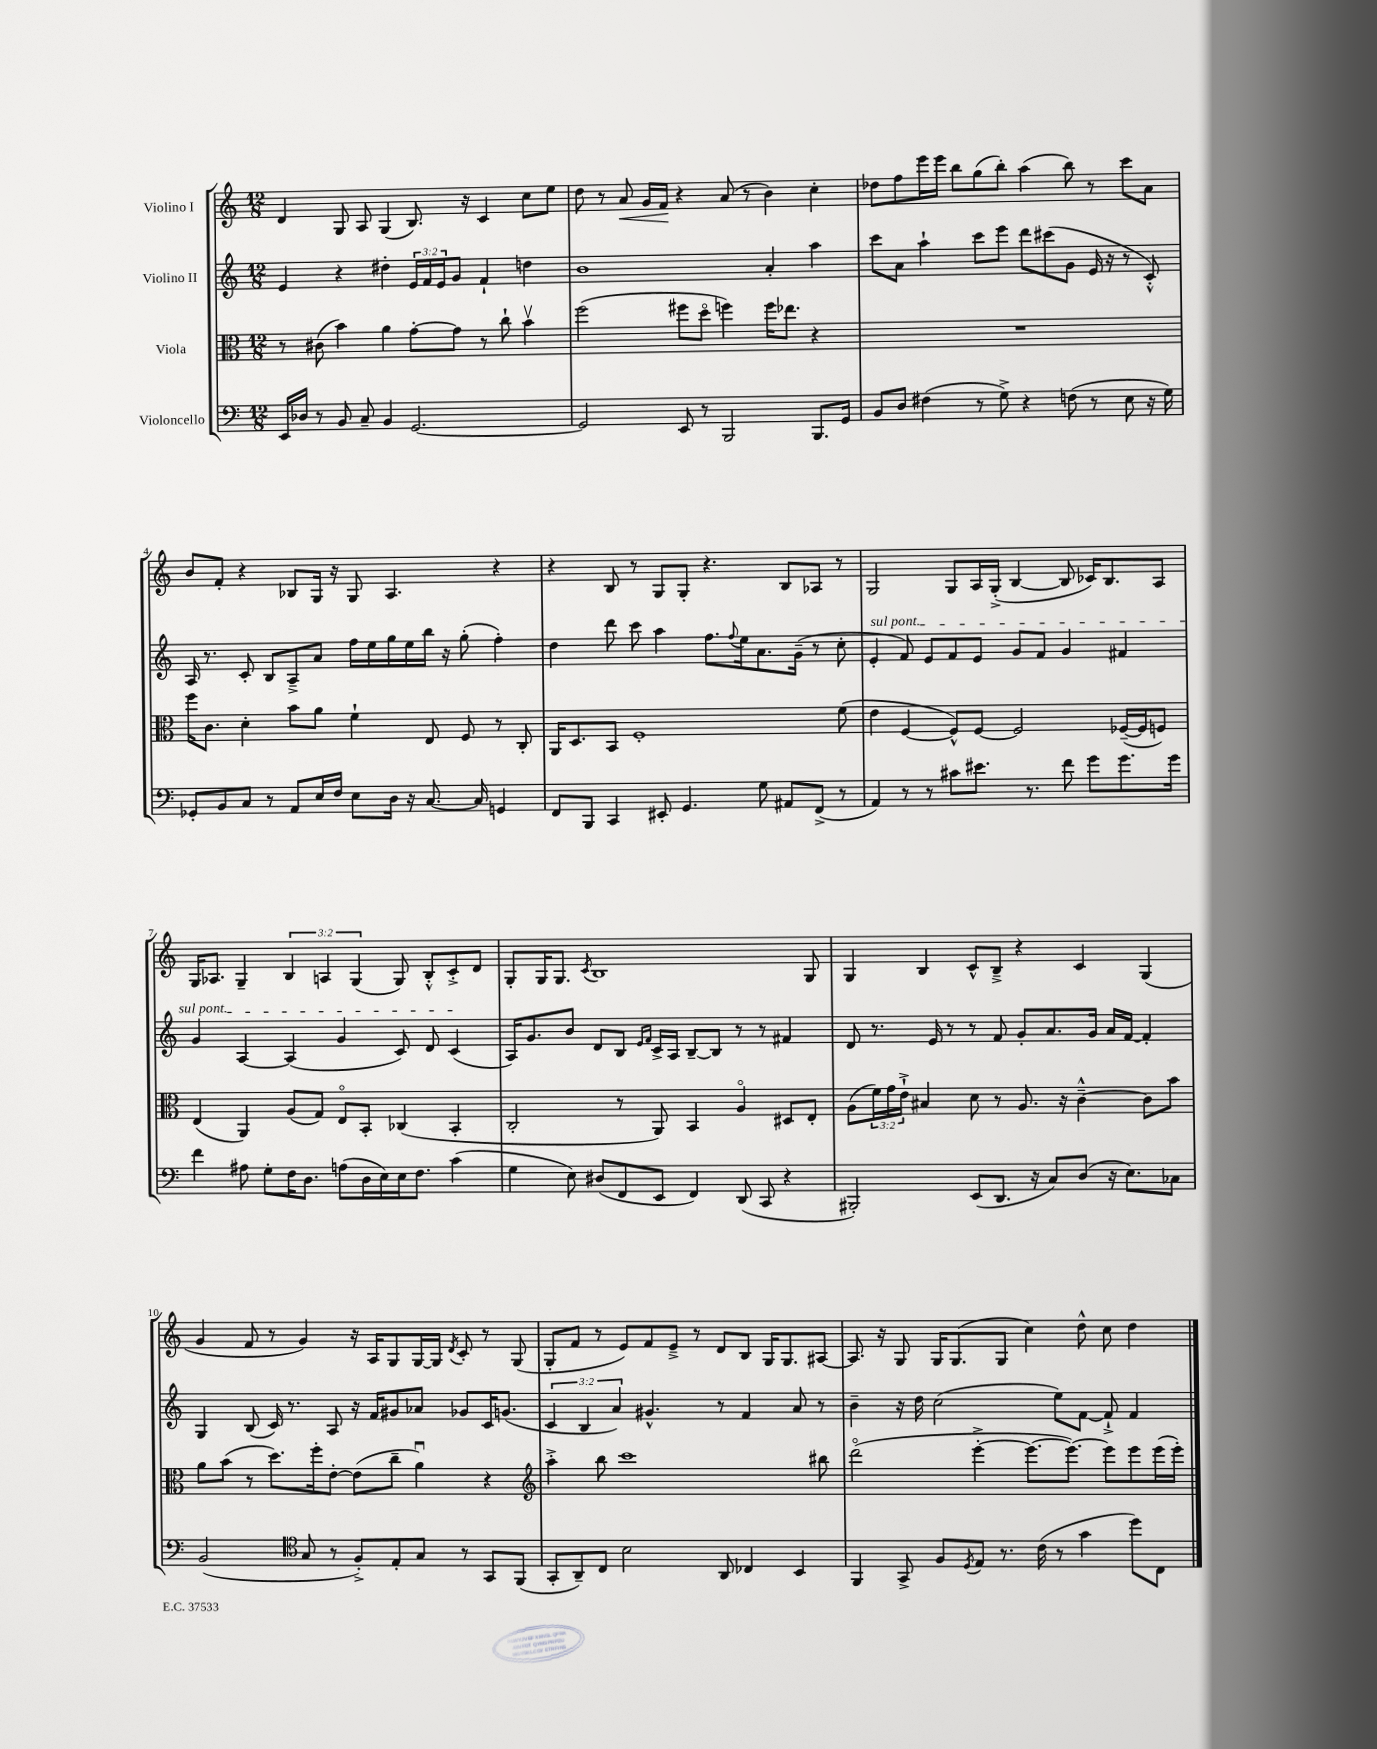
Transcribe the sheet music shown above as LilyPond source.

<<
\new StaffGroup <<
\new Staff = "s0" \with { instrumentName = "Violino I" } {
    \clef treble \key c \major \numericTimeSignature \time 12/8 \override Staff.TupletNumber.text = #tuplet-number::calc-fraction-text
    d'4 g8 a8 g4( b8.) r16 c'4 c''8 e''8 |
    d''8 r8 a'8\< g'16 f'16\! r4 a'8( r8 b'4) c''4-. |
    des''8 f''8 e'''16 e'''16 b''8 g''8( b''8-.) a''4( b''8) r8 c'''8 a'8 |
    b'8 f'8-. r4 bes8 g16 r16 g8 a4. r4 |
    r4 b8 r8 g8 g8-. r4. b8 aes8 r8 |
    g2 g8 a16 g16-.->( b4~ b8 ces'16) b8. a8 |
    g16 aes8. g4-- \tuplet 3/2 { b4 a4 g4( } g8) b8-.-^ c'8-.-> d'8 |
    g8-. g16 g8. \acciaccatura { c'8 } b1 g8 |
    g4 b4 c'8-^ b8---> r4 c'4 g4( |
    g'4 f'8 r8 g'4) r16 a16 g8 g16~ g16 \acciaccatura { d'8 } c'8-. r8 g8( |
    g8-. f'8 r8 e'8) f'8 e'8---> r8 d'8 b8 g16 g8. ais8~ |
    ais8. r16 g8 g16 g8.( g8 c''4) d''8-^ c''8 d''4 \bar "|." |
}
\new Staff = "s1" \with { instrumentName = "Violino II" } {
    \clef treble \key c \major \numericTimeSignature \time 12/8 \override Staff.TupletNumber.text = #tuplet-number::calc-fraction-text
    e'4 r4 dis''4-. \tuplet 3/2 { e'16 f'16 e'16 } g'8 f'4-! d''4 |
    b'1 a'4-. a''4 |
    c'''8 a'8 a''4-! c'''8 e'''8 d'''8 cis'''8( g'8 e'16 r16 r8 c'8-.-^) |
    a16 r8. c'8-. b8 a8---> a'8 f''16 e''16 g''16 e''16 b''16 r16 g''8-.( f''4-.) |
    d''4 d'''8 c'''8 a''4 f''8. \appoggiatura { f''8 } e''16 a'8. g'16--( r8 c''8-. |
    \once \override TextSpanner.bound-details.left.text = \markup { \italic "sul pont." } e'4-.\startTextSpan f'8) e'8 f'8 e'8 g'8 f'8 g'4 fis'4 |
    g'4 a4~ a4( g'4 c'8) d'8 c'4\stopTextSpan( |
    a16) g'8. b'8 d'8 b8 \grace { e'16 f'16 } c'16-> a16 b8~-- b8 r8 r8 fis'4 |
    d'8 r8. e'16 r8 r8 f'8 g'8-. a'8. g'16 a'16 f'16~ f'4-. |
    g4 b8( c'16) r8. a8 r16 f'16 gis'8 aes'8 ges'8 c'16 g'8.( |
    \tuplet 3/2 { c'4 b4 a'4) } gis'4.-^ r8 f'4 a'8 r8 |
    b'4-- r16 d''16 c''2( e''8) f'8~ f'8-!-> f'4 \bar "|." |
}
\new Staff = "s2" \with { instrumentName = "Viola" } {
    \clef alto \key c \major \numericTimeSignature \time 12/8 \override Staff.TupletNumber.text = #tuplet-number::calc-fraction-text
    r8 cis'8( b'4) a'4 g'8~-. g'8 r8 c''8-! b'4\upbow |
    f''2( fis''8 d''8\flageolet f''4) f''16 ees''8. r4 |
    R1. |
    f''16 c'8. d'4-. b'8 a'8 f'4-! e8 f8 r8 c8-. |
    a,16 d8. b,8 f1-. f'8( |
    e'4 f4~ f8-^) f8~ f2 fes16~--( fes16 f8) |
    e4( a,4) a8( g8) e8\flageolet b,8-. ces4( b,4-. |
    c2-. r8 a,8) b,4 a4\flageolet dis8 e8-. |
    a8( \tuplet 3/2 { f'16) g'16 e'16-!-> } bis4 d'8 r8 a8. r16 c'4~---^ c'8 b'8 |
    a'8 b'8( r8 d''8.) f''16-. e'8~-. e'8( c''8-- a'4\downbow) r4 |
    \clef treble a''4-.-> b''8 c'''1 bis''8 |
    d'''2\flageolet( e'''4~-.-> e'''8.~ e'''8.~) e'''8 e'''8 e'''16( e'''16-.) \bar "|." |
}
\new Staff = "s3" \with { instrumentName = "Violoncello" } {
    \clef bass \key c \major \numericTimeSignature \time 12/8
    e,16 des16 r8 b,8 c8-- b,4 g,2.~ |
    g,2 e,8 r8 b,,2 b,,8. g,16 |
    b,8 d8 fis4( r8 g8->) r4 f8( r8 e8 r16 g16) |
    ges,8-. b,8 c8 r8 a,8 e16 f16 e8 d16 r16 c8.~ c16 g,4 |
    f,8 b,,8 c,4 eis,8-. g,4. g8 ais,8 f,8->( r8 |
    a,4) r8 r8 cis'8 eis'8. r8. f'8 g'8 g'8. g'16 |
    f'4 ais8 g8-. f16 d8. a8( d16 e16) e16 f8. c'4( |
    g4 e8) dis8( f,8 e,8 f,4) d,8( c,8 r4 |
    bis,,2-.) e,8( d,8. r16 c8) d8( r16 e8.) ces8 |
    b,2( \clef tenor g8 r8 f8-.->) e8-. g8 r8 g,8 f,8( |
    g,8-. a,8--) c8 b2 a,8 ces4 b,4 |
    f,4 g,8-> f8 \acciaccatura { d8 } e8 r8. c'16( r8 g'4 d''8) c8 \bar "|." |
}
>>
>>
